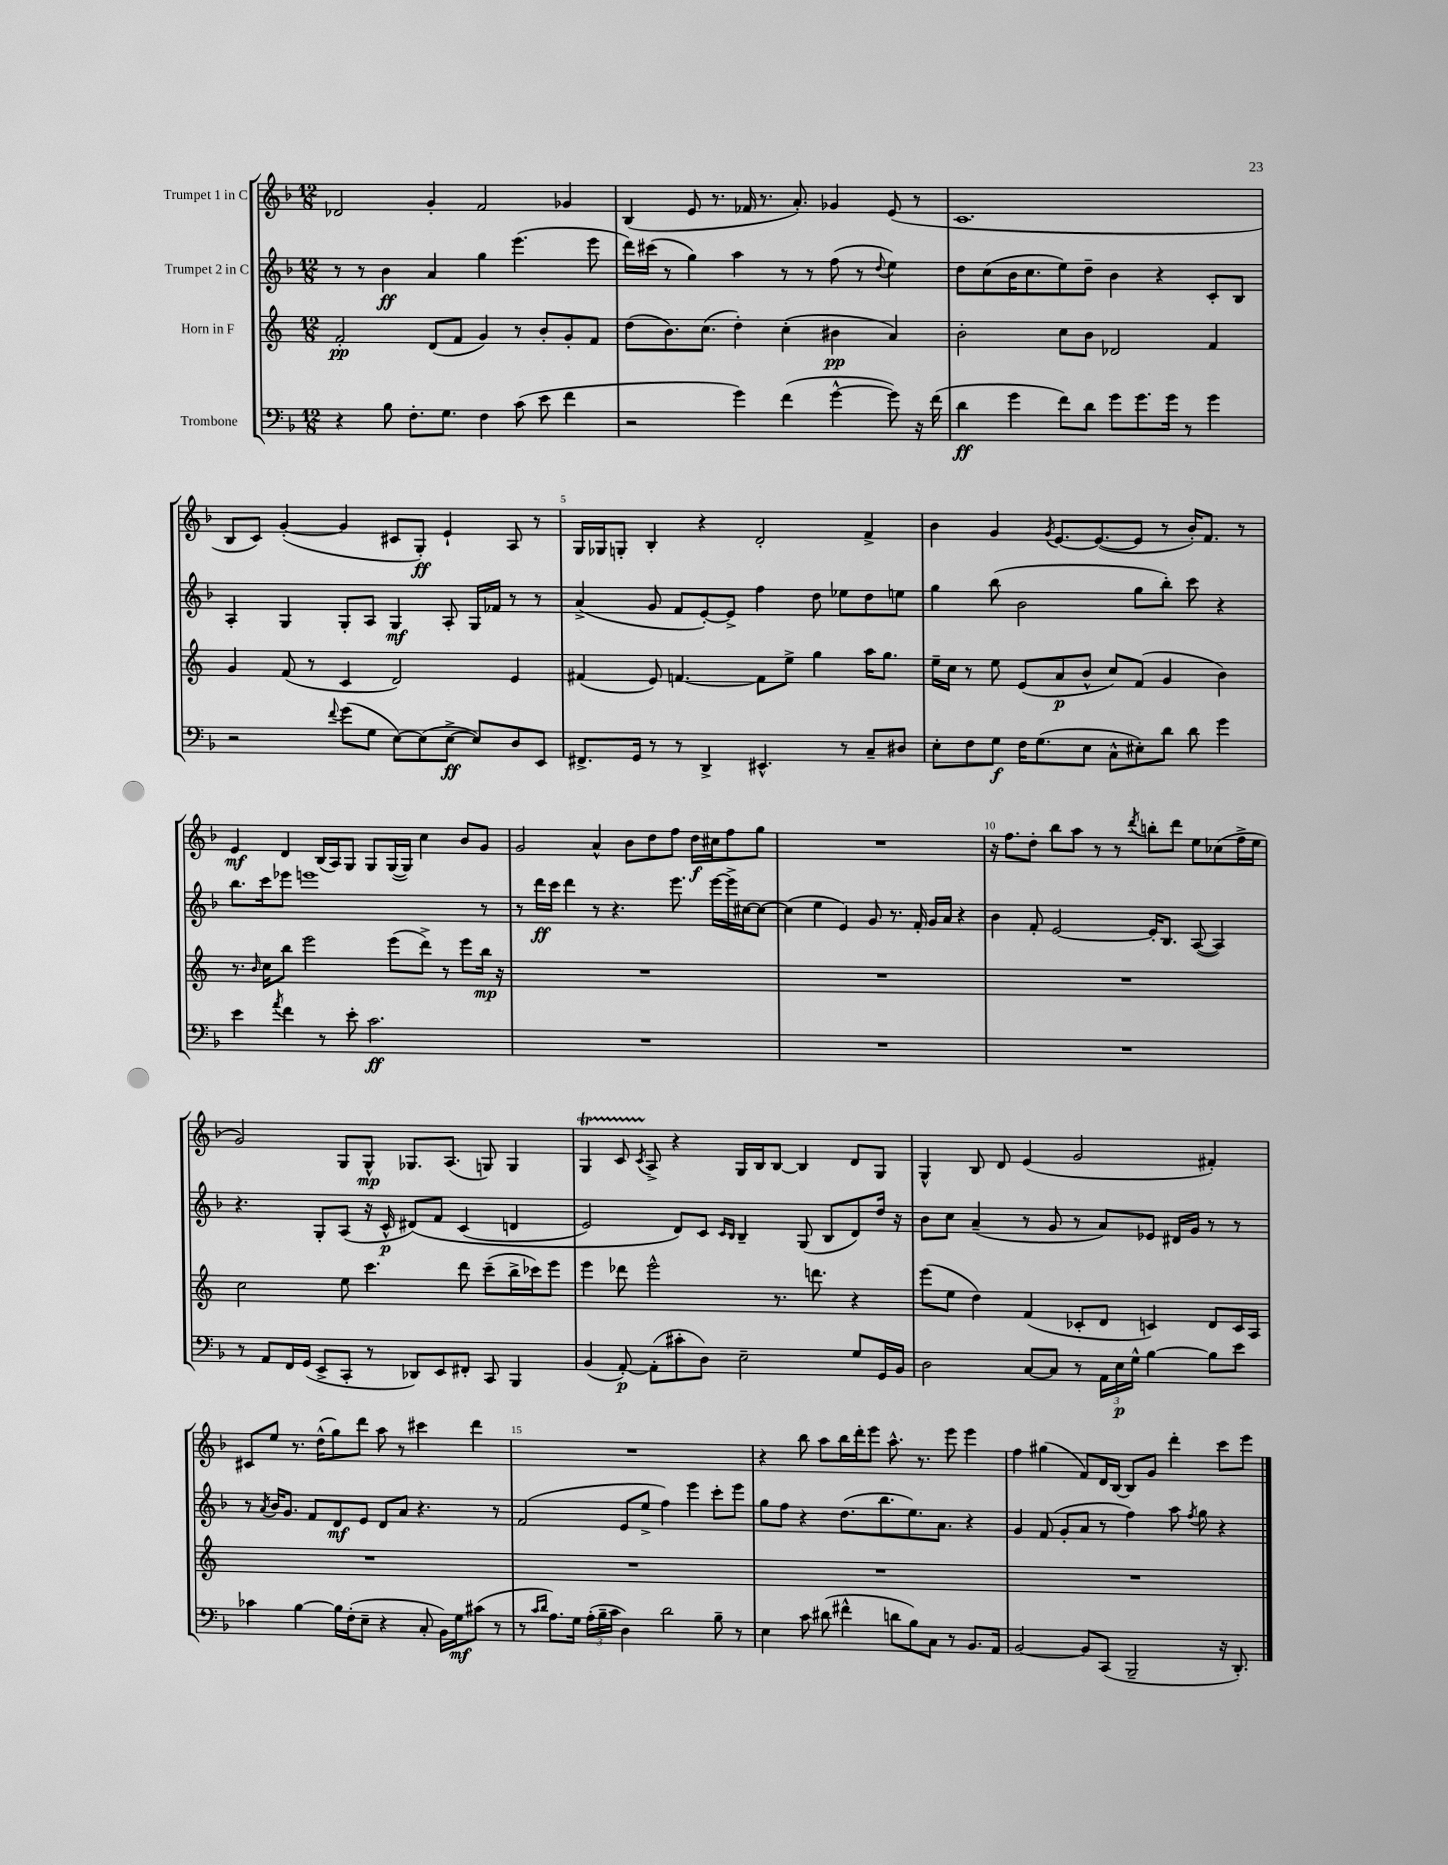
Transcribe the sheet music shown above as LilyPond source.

<<
\new StaffGroup <<
\new Staff = "s0" \with { instrumentName = "Trumpet 1 in C" } {
    \clef treble \key f \major \numericTimeSignature \time 12/8
    des'2 g'4-. f'2 ges'4 |
    bes4( e'8 r8. fes'16 r8. a'8.-.) ges'4 e'8( r8 |
    c'1. |
    bes8 c'8) g'4~-.( g'4 cis'8 g8-.\ff) e'4-! a8 r8 |
    g16 ges16 g8-. bes4-. r4 d'2-. f'4-> |
    bes'4 g'4 \acciaccatura { g'8 } e'8.~ e'8.~( e'8 r8 bes'16-.) f'8. r8 |
    e'4\mf d'4 bes16( a16) g8 g8 g16~( g16) c''4 bes'8 g'8 |
    g'2 a'4-^ bes'8 d''8 f''8 d''16\f cis''16 f''8 g''8 |
    R1. |
    r16 f''8. d''8-. bes''8 a''8 r8 r8 \acciaccatura { d'''8 } b''8-. d'''8 e''8 ces''8( f''16-> e''16 |
    g'2) g8 g8-^\mp ges8. a8.( g8) g4 |
    g4\startTrillSpan c'8 \acciaccatura { c'8 } a8->\stopTrillSpan r4 g16 bes16 bes8~ bes4 d'8 g8 |
    g4-^ bes8 d'8 e'4( g'2 fis'4-.) |
    cis'8 e''8 r8. d''16-^( g''8) d'''8 a''8 r8 cis'''4 d'''4 |
    R1. |
    r4 bes''8 a''8 bes''16 d'''16-. e'''8 a''8.-^ r8. e'''8 e'''4 |
    f''4 gis''4( f'8) d'16 bes16~ bes8 g'8 d'''4-. c'''8 e'''8 \bar "|." |
}
\new Staff = "s1" \with { instrumentName = "Trumpet 2 in C" } {
    \clef treble \key f \major \numericTimeSignature \time 12/8
    r8 r8 bes'4\ff a'4 g''4 e'''4.( e'''8 |
    d'''16) cis'''16( r8 g''4) a''4 r8 r8 f''8( r8 \appoggiatura { d''8 } e''4) |
    d''8 c''8( bes'16 c''8. e''8) d''8-- bes'4 r4 c'8-. bes8 |
    a4-. g4 g8-. a8 g4\mf a8-. g16 fes'16 r8 r8 |
    a'4->( g'8 f'8 e'8~-.) e'8-> f''4 d''8 ees''8 d''8 e''8 |
    g''4 bes''8( bes'2 g''8 bes''8-.) c'''8 r4 |
    bes''8. c'''16 ees'''8 e'''1 r8 |
    r8 d'''16\ff c'''16 d'''4 r8 r4. e'''8. e'''16~ e'''16-> cis''16~ cis''8~ |
    cis''4( e''4 e'4) g'8 r8. f'16-. g'16 a'16 r4 |
    bes'4 f'8-. e'2~ e'16-. bes8. a8~( a4) |
    r4. g8-. a8( r16 c'16-^\p dis'8)\( f'8 c'4( d'4 |
    e'2) d'8\) c'8 \grace { c'16 bes16 } bes4-- g8( bes8 d'8) d''16 r16 |
    bes'8 c''8 a'4--( r8 g'8 r8 a'8) ees'8 dis'16 g'16 r8 r8 |
    r8 \acciaccatura { a'8 } bes'16 g'8. f'8 d'8\mf e'8 d'8 a'8 r4. r8 |
    f'2( e'8 e''8-> f''4) e'''4 c'''8-. e'''8 |
    g''8 f''8 r4 d''8.( bes''8. e''8.) a'8. r4 |
    g'4 f'8( g'8-. a'8 r8 f''4) a''8 \acciaccatura { f''8 } g''8 r4 \bar "|." |
}
\new Staff = "s2" \with { instrumentName = "Horn in F" } {
    \clef treble \key c \major \numericTimeSignature \time 12/8
    f'2-.\pp d'8( f'8 g'4) r8 b'8-. g'8-. f'8 |
    d''8( b'8.) c''8.( d''4-.) c''4-.( bis'4\pp a'4) |
    b'2-. c''8 b'8 des'2 f'4 |
    g'4 f'8( r8 c'4 d'2) e'4 |
    fis'4( e'8) f'4.~ f'8 e''8-> g''4 a''16 g''8. |
    e''16-- c''16 r8 e''8 e'8( a'8\p b'8-^ c''8) f'8( g'4 b'4) |
    r8. \grace { b'16 } c''16 b''8 e'''2 e'''8( d'''8->) r8 e'''8 b''16\mp r16 |
    R1. |
    R1. |
    R1. |
    c''2 e''8 c'''4. d'''8 c'''8--( b''16-> ces'''16) e'''8 |
    e'''4 des'''8 e'''2-^ r8. d'''8. r4 |
    e'''8( e''8 d''4) f'4( ces'8-. d'8 c'4) d'8 c'16 a16 |
    R1. |
    R1. |
    R1. |
    R1. \bar "|." |
}
\new Staff = "s3" \with { instrumentName = "Trombone" } {
    \clef bass \key f \major \numericTimeSignature \time 12/8
    r4 bes8 f8.-. g8. f4 c'8( e'8 f'4 |
    r2 g'4) f'4( g'4~-^ g'8) r16 f'16( |
    d'4\ff g'4 f'8) d'8 g'8 g'8. g'16 r8 g'4 |
    r2 \appoggiatura { f'8 } g'8( g8 e8~) e8( e8~->\ff e8) d8 e,8 |
    fis,8.-> g,16 r8 r8 d,4-> eis,4.-^ r8 c8-- dis8 |
    e8-. f8 g8\f f16 g8.( e8 c8-^ eis8-.) d'8 d'8 g'4 |
    e'4 \acciaccatura { a'8 } f'4 r8 e'8-. c'2.\ff |
    R1. |
    R1. |
    R1. |
    r8 a,8 f,16 g,16( e,8-> c,8-. r8 des,8) e,8 fis,8-. c,8 bes,,4 |
    bes,4( a,8~-.\p) a,8-.( cis'8-. d8) e2-- g8 g,16 bes,16 |
    d2 c8~ c8 r8 \tuplet 3/2 { a,16 e16\p g16-^ } bes4~ bes8 e'8 |
    ces'4 bes4~ bes16 f16-.( e8-- r4 c8-. bes,16) g16\mf cis'8( r8 |
    r8 \grace { c'16 d'16 } a8.) g16 \tuplet 3/2 { a16-.( bes16-- c'16 } d4) d'2 bes8-- r8 |
    e4 c'8 dis'8( fis'4-^ d'8 bes8) c8 r8 bes,8. a,16 |
    bes,2~ bes,8 c,8( bes,,2-- r16 d,8.-.) \bar "|." |
}
>>
>>
\layout { \context { \Score \override BarNumber.break-visibility = ##(#f #t #t) barNumberVisibility = #(every-nth-bar-number-visible 5) } }
